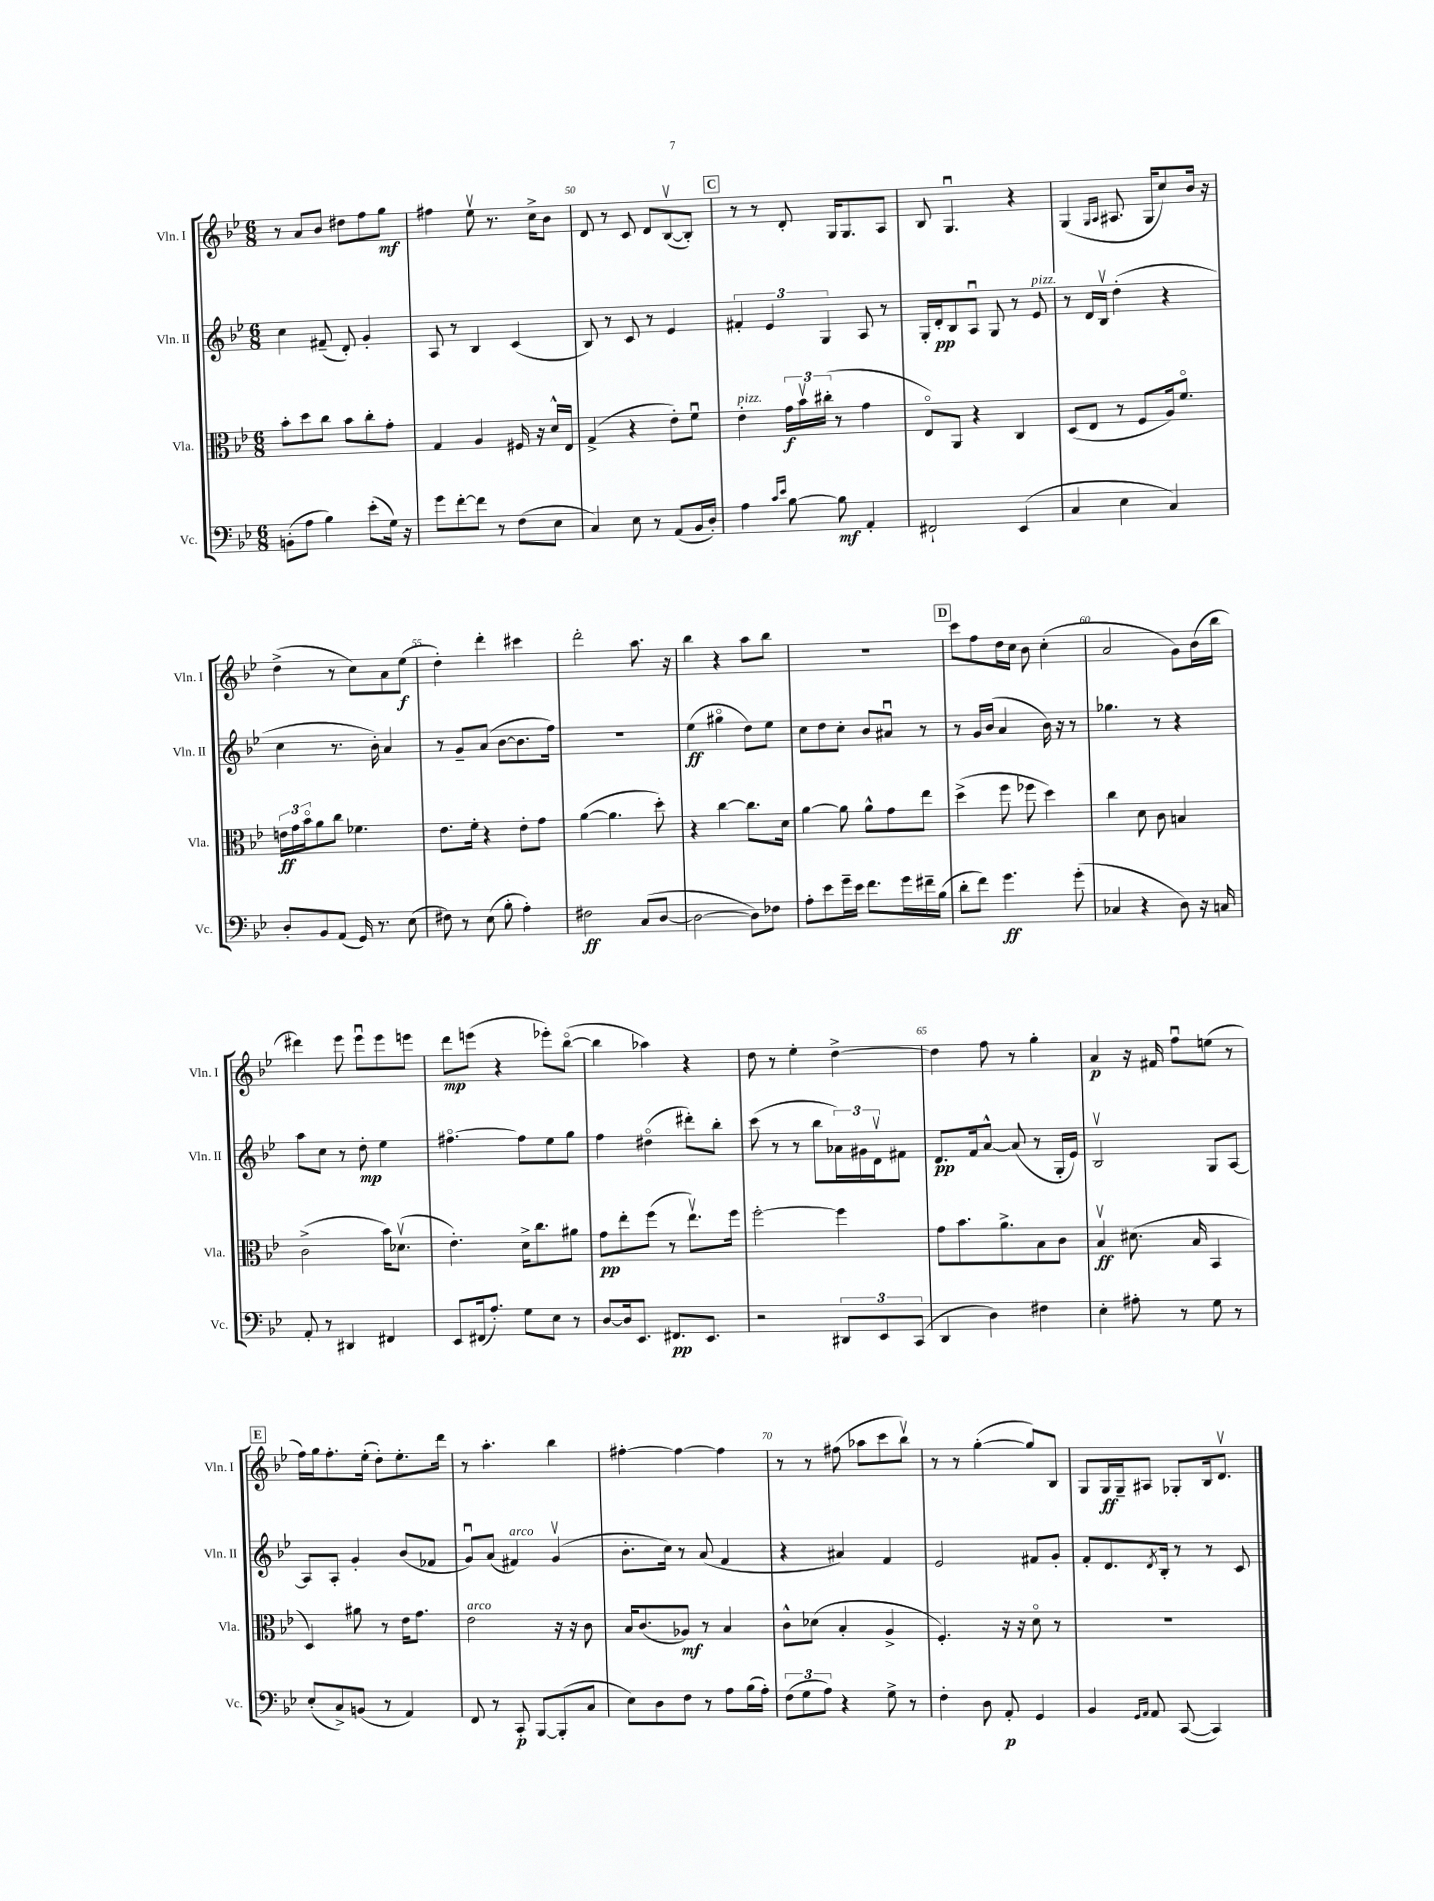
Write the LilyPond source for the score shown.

<<
\new StaffGroup <<
\new Staff = "s0" \with { instrumentName = "Vln. I" shortInstrumentName = "Vln. I" } {
    \clef treble \key bes \major \numericTimeSignature \time 6/8
    r8 a'8 bes'8 dis''8 f''8 g''8\mf |
    fis''4 ees''8\upbow r8. c''16-> bes'8 |
    d'8 r8 c'8 d'8 bes8~\upbow( bes8-.) |
    \mark \markup { \box "C" } r8 r8 d'8-. g16 g8. a8 |
    bes8 g4.\downbow r4 |
    g4( \grace { g16 a16 } ais8. g16 c''8) bes'16 r16 |
    d''4->( r8 c''8) a'8 ees''8\f( |
    d''4-.) d'''4-. cis'''4 |
    d'''2-. a''8. r16 |
    bes''4 r4 a''8 bes''8 |
    R2. |
    \mark \markup { \box "D" } c'''8 f''8 d''16 c''16 bes'8 c''4-.( |
    a'2 g'8) bes'16( bes''16 |
    dis'''4) ees'''8 ees'''8\downbow ees'''8 e'''8 |
    d'''8\mp e'''8( r4 ees'''8-.) bes''8~\flageolet( |
    bes''4 aes''4) r4 |
    d''8 r8 ees''4-. d''4~-> |
    d''4 f''8 r8 g''4-. |
    a'4\p r16 fis'16 f''8\downbow e''8( r8 |
    \mark \markup { \box "E" } f''16) g''16 f''8.-. ees''16-.( d''8-.) ees''8.-. d'''16 |
    r8 a''4.-. bes''4 |
    fis''4~-. fis''4~ fis''4 |
    r8 r8 fis''8( aes''8 c'''8 bes''8\upbow) |
    r8 r8 g''4~-.( g''8) bes8 |
    g8 g16\ff g16-- ais8 ges8-. bes16 d'8.\upbow \bar "|." |
}
\new Staff = "s1" \with { instrumentName = "Vln. II" shortInstrumentName = "Vln. II" } {
    \clef treble \key bes \major \numericTimeSignature \time 6/8
    c''4 fis'8--( d'8-.) g'4-. |
    a8 r8 bes4 c'4( |
    bes8) r8 c'8 r8 ees'4 |
    \mark \markup { \box "C" } \tuplet 3/2 { fis'4-. ees'4 g4 } a8 r8 |
    g16-. d'16-.\pp bes8 a8\downbow g8 r8 ees'8^\markup { \italic "pizz." } |
    r8 d'16 bes16\upbow d''4-.( r4 |
    c''4 r8. bes'16-.) a'4 |
    r8 g'8-- a'8( bes'8~ bes'8. f''16) |
    R2. |
    ees''4\ff( gis''4\flageolet d''8) ees''8 |
    c''8 d''8 c''8-. bes'8 ais'8\downbow r8 |
    \mark \markup { \box "D" } r8 g'16 bes'16( a'4 bes'16) r16 r8 |
    ges''4. r8 r4 |
    a''8 c''8 r8 d''8-.\mp ees''4 |
    fis''4.~\flageolet fis''8 ees''8 g''8 |
    f''4 dis''4\flageolet( dis'''8-.) bes''8-. |
    c'''8( r8 r8 bes''8 \tuplet 3/2 { aes'16) gis'16 d'16\upbow } fis'8 |
    d'8.\pp f'16 a'8~-^ a'8( r8 g16-. ees'16) |
    bes2\upbow g8 a8~ |
    \mark \markup { \box "E" } a8 a8-. g'4-. bes'8( fes'8 |
    g'8\downbow) a'8( fis'4^\markup { \italic "arco" }) g'4\upbow( |
    bes'8.-. c''16) r8 a'8( f'4 |
    r4 ais'4) f'4 |
    ees'2 fis'8 g'8-. |
    f'8-. d'8. \acciaccatura { d'8 } bes16-. r8 r8 c'8 \bar "|." |
}
\new Staff = "s2" \with { instrumentName = "Vla." shortInstrumentName = "Vla." } {
    \clef alto \key bes \major \numericTimeSignature \time 6/8
    bes'8-. d''8 c''8 bes'8 c''8-. g'8-. |
    g4 a4 fis16 r16 d'16-^ ees16 |
    g4->( r4 ees'8-.) f'8\downbow |
    \mark \markup { \box "C" } ees'4-.^\markup { \italic "pizz." } \tuplet 3/2 { g'16\f bes'16\upbow cis''16-.( } r8 g'4 |
    ees8\flageolet) a,8 r4 c4 |
    d8( ees8 r8 f8 a16) f'8.\flageolet |
    \tuplet 3/2 { e'16\ff g'16 bes'16\flageolet } a'8 c''8 fes'4. |
    ees'8. f'16-. r4 ees'8-. g'8 |
    a'4~( a'4. d''8-.) |
    r4 c''4~ c''8. d'16 |
    a'4~ a'8 a'8-^ g'8 ees''8 |
    \mark \markup { \box "D" } d''4->( f''8 fes''8 d''4) |
    c''4 d'8 c'8 b4 |
    c'2->( bes'16) des'8.\upbow( |
    ees'4.-.) d'16-> c''8. ais'8 |
    g'8\pp ees''8-. f''8( r8 ees''8.\upbow) f''16 |
    f''2~-. f''4 |
    g'8 bes'8. a'8.-> bes8 c'8 |
    bes4\upbow\ff dis'8.( bes16 bes,4 |
    \mark \markup { \box "E" } d4) ais'8 r8 ees'16 g'8. |
    ees'2^\markup { \italic "arco" } r16 r16 c'8 |
    bes16 c'8.( aes8\mf) r8 bes4 |
    c'8-^ des'8( bes4-. a4-> |
    f4.-.) r16 r16 d'8\flageolet r8 |
    R2. \bar "|." |
}
\new Staff = "s3" \with { instrumentName = "Vc." shortInstrumentName = "Vc." } {
    \clef bass \key bes \major \numericTimeSignature \time 6/8
    b,8-.( a8 bes4) ees'8-.( g16) r16 |
    g'8 f'8~-. f'8 r8 f8( ees8 |
    c4) ees8 r8 a,8( bes,16 d16-.) |
    \mark \markup { \box "C" } a4 \grace { c'16 ees'16 } bes8~ bes8\mf a,4-. |
    fis,2-! ees,4( |
    c4 ees4 c4) |
    d8-. bes,8 a,8( g,16) r8. ees8( |
    fis8) r8 ees8( bes8-. a4-.) |
    fis2\ff c8( d8~ |
    d2~ d8) fes8 |
    a8-. ees'8 g'16-- ees'16 f'8. g'16 fis'16-- bes16( |
    \mark \markup { \box "D" } d'8-. f'8) g'4.\ff g'8-.( |
    ces4 r4 d8) r16 c16 |
    a,8-. r8 dis,4 fis,4 |
    ees,8 fis,16( a8.-.) g8 ees8 r8 |
    d8~ d16 ees,8. fis,8.\pp ees,8. |
    r2 \tuplet 3/2 { dis,8 ees,8 c,8( } |
    d,4 d4) fis4 |
    ees4-. ais8-. r8 g8 r8 |
    \mark \markup { \box "E" } ees8-.( c8->) b,8( r8 a,4) |
    f,8 r8 c,8-.\p bes,,8~ bes,,8-.( c8 |
    ees8) d8 f8 r8 a8 bes16( a16-.) |
    \tuplet 3/2 { f8( g8 a8) } r4 g8-> r8 |
    f4-. d8 a,8-.\p g,4 |
    bes,4 \grace { g,16 a,16 } a,8 c,8~( c,4) \bar "|." |
}
>>
>>
\layout { \context { \Score currentBarNumber = #48 \override BarNumber.break-visibility = ##(#f #t #t) barNumberVisibility = #(every-nth-bar-number-visible 5) } }
